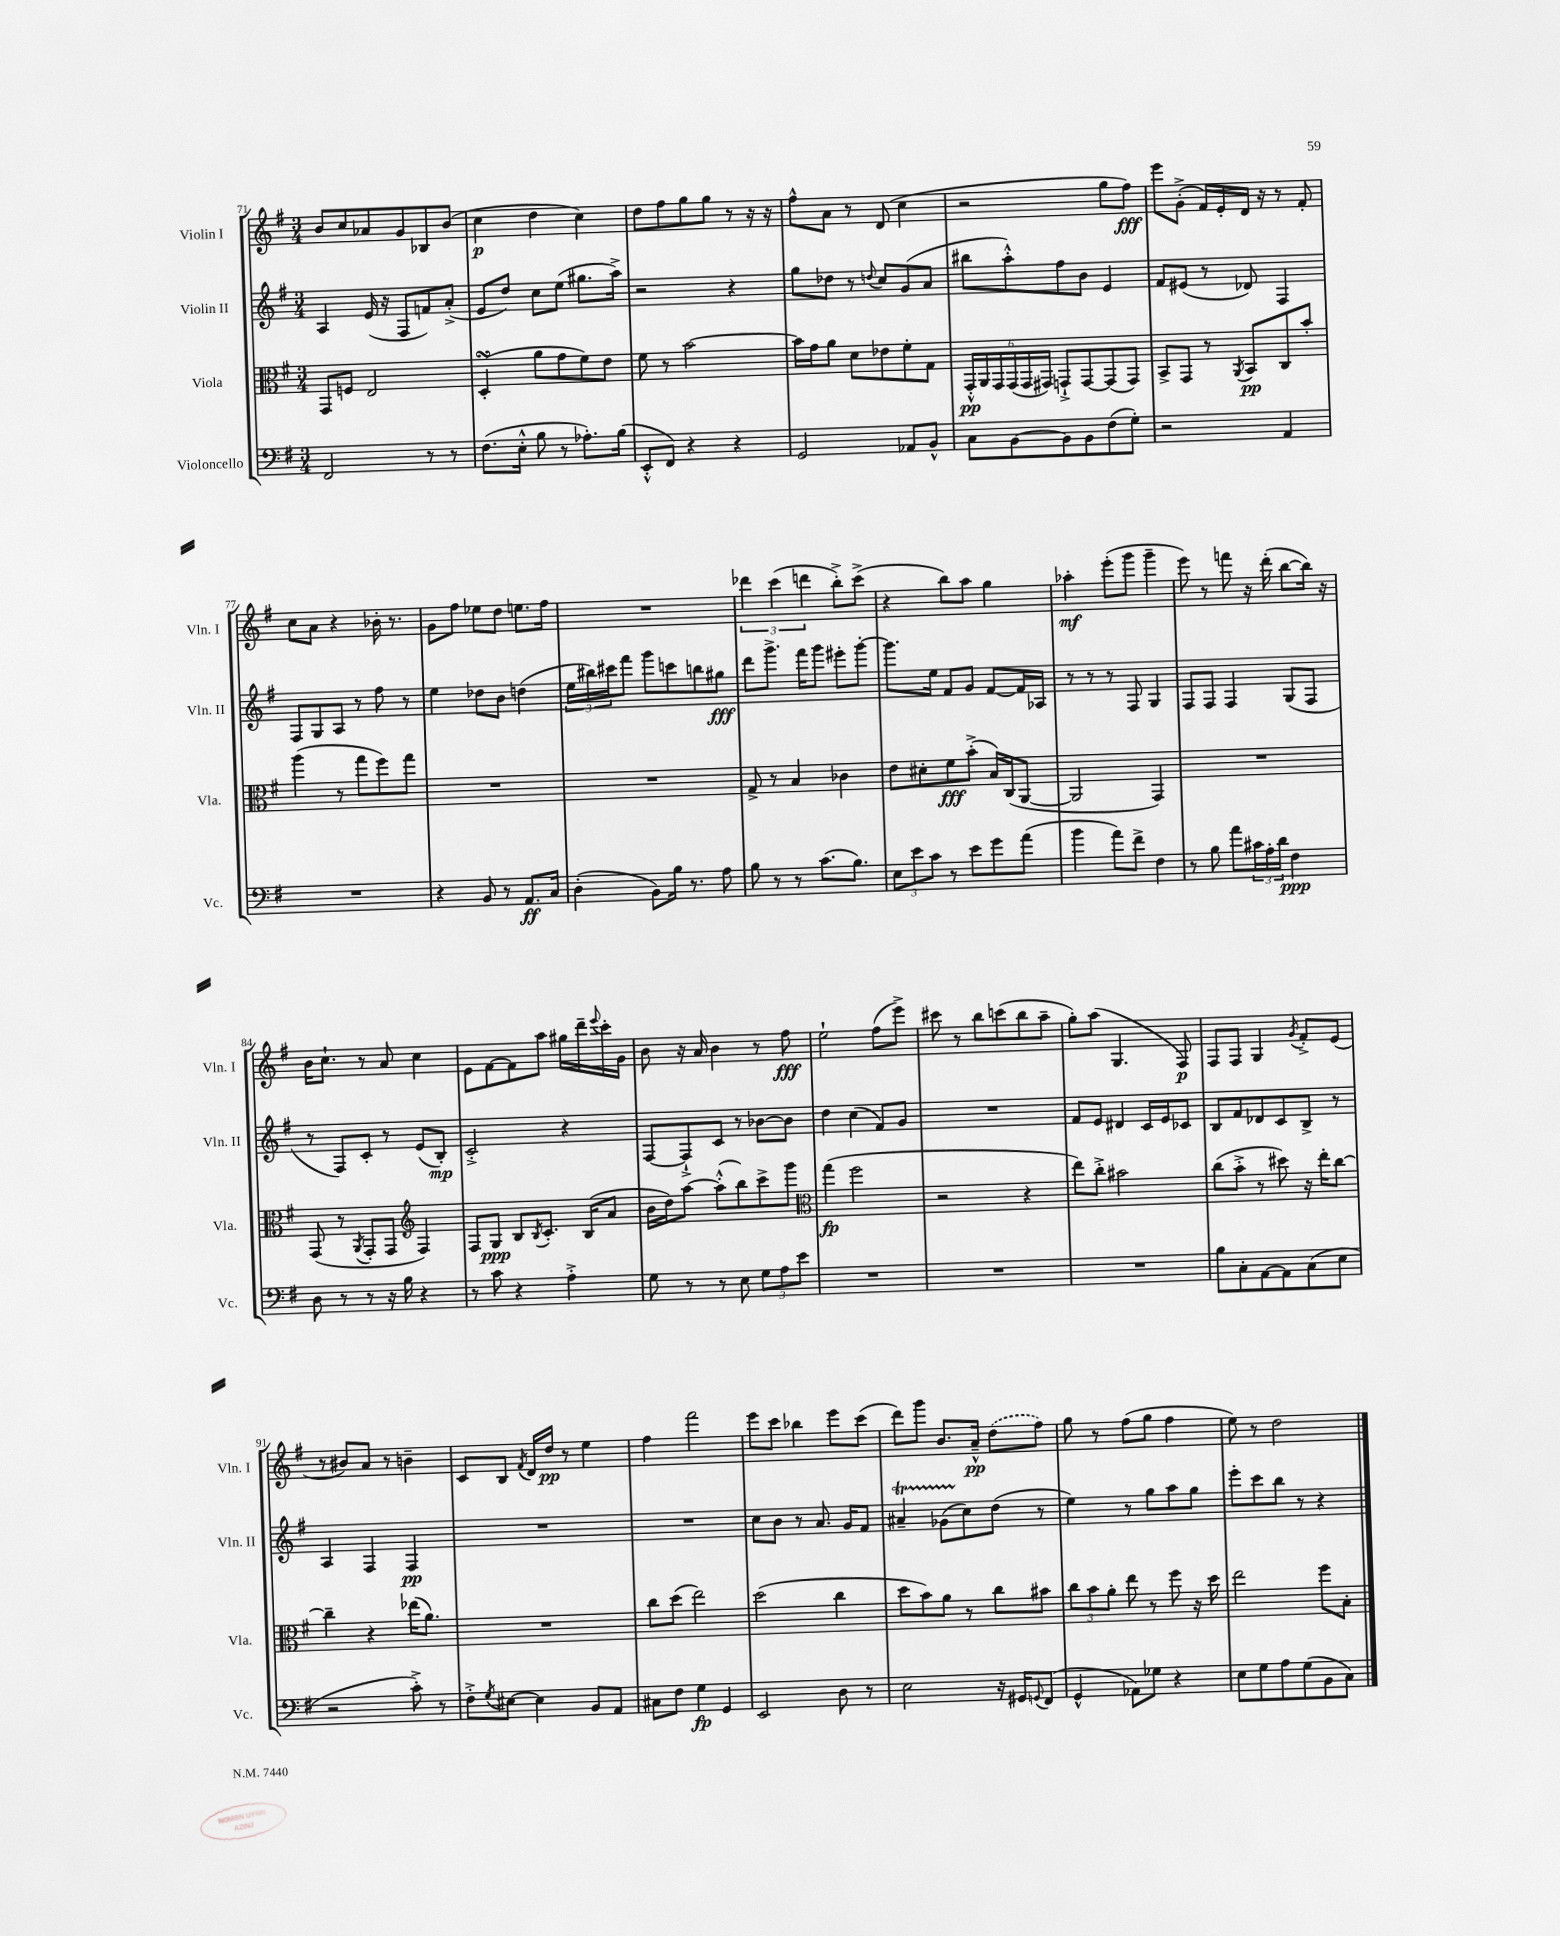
<<
\new StaffGroup <<
\new Staff = "s0" \with { instrumentName = "Violin I" shortInstrumentName = "Vln. I" } {
    \clef treble \key g \major \numericTimeSignature \time 3/4
    b'8 c''8 aes'8 g'8 bes8 b'8( |
    c''4\p d''4 c''4) |
    d''8 fis''8 g''8 g''8 r8 r16 r16 |
    fis''8-^ a'8 r8 d'8( c''4 |
    r2 g''8 fis''8\fff) |
    e'''8 g'8-.->( fis'16) e'16-. d'16 r16 r8 fis'8-. |
    c''8 a'8 r4 bes'16-. r8. |
    g'8 fis''8 ees''8 d''8 e''8. fis''16 |
    R2. |
    \tuplet 3/2 { des'''4 c'''4( d'''4 } b''8-.->) c'''8->( |
    r4 b''8) a''8 g''4 |
    aes''4-.\mf e'''8-.( g'''8 g'''4-- |
    e'''8) r8 f'''8 r16 d'''16-.( b''8~ b''16) r16 |
    b'16 c''8.-! r8 a'8 c''4 |
    e'8 fis'8~ fis'8 a''8 gis''16 d'''16-- \appoggiatura { e'''8 } c'''16-. g'16 |
    b'8 r16 a'16 b'4 r8 fis''8\fff |
    e''2-! fis''8( e'''8->) |
    cis'''8 r8 b''8 c'''8( b''8 a''8-- |
    g''8-.) a''8( g4. fis8\p) |
    fis8 fis8 g4 \acciaccatura { g'8 } fis'8-.-> e'8( |
    r8 bis'8) a'8 r8 b'4-- |
    c'8 b8 \acciaccatura { fis'8 } d'16 d''16\pp r8 e''4 |
    fis''4 fis'''2 |
    e'''8 c'''8 bes''4 e'''8 c'''8( |
    d'''8) g'''8 b'8. a'16---^\pp \once \slurDashed d''8( fis''8) |
    g''8 r8 fis''8( g''8 fis''4 |
    e''8) r8 d''2 \bar "|." |
}
\new Staff = "s1" \with { instrumentName = "Violin II" shortInstrumentName = "Vln. II" } {
    \clef treble \key g \major \numericTimeSignature \time 3/4
    a4 e'16( r16 fis8 f'8) a'8-.->( |
    e'8 d''8) c''8 e''8( gis''8. a''16->) |
    r2 r4 |
    g''8 des''8 r8 \appoggiatura { d''8 } c''8 g'8( a'8 |
    bis''8 a''8-.-^) fis''8 b'8 e'4 |
    fis'8 eis'8( r8 des'8) fis4 |
    fis8 g8 a8 r8 fis''8 r8 |
    e''4 des''8 b'8 d''4( |
    \tuplet 3/2 { e''16 bis''16) cis'''16 } fis'''8 g'''8 c'''8 b''8 gis''8\fff |
    d'''8 g'''8.-> fis'''16 g'''8 eis'''8-. g'''8~-. |
    g'''8. e''16 fis'8 g'8 fis'8~ fis'16 aes16 |
    r8 r8 r8 fis8 g4 |
    fis8 fis8 fis4 g8( fis8 |
    r8 fis8) c'8-. r8 e'8( b8-.\mp) |
    c'2-.-> r4 |
    fis8~ fis8-!-> c'8 r8 bes'8~ bes'8 |
    d''4 c''4( fis'8) g'8 |
    R2. |
    fis'8 e'8 dis'4 c'16 e'16 ces'8 |
    b8 fis'8 des'8 c'8 b8-> r8 |
    a4 fis4 fis4\pp |
    R2. |
    R2. |
    c''8 b'8 r8 a'8. g'16 fis'8 |
    ais'4--\startTrillSpan ges'8( c''8\stopTrillSpan) d''8( r8 |
    e''4) r8 g''8 a''8 g''8 |
    e'''8-. c'''8 b''8 r8 r4 \bar "|." |
}
\new Staff = "s2" \with { instrumentName = "Viola" shortInstrumentName = "Vla." } {
    \clef alto \key g \major \numericTimeSignature \time 3/4
    g,8 f8 e2 |
    d4-.\turn( a'8 g'8 fis'8) e'8 |
    fis'8 r8 b'2~ |
    b'16 g'16 a'8 d'8 ees'8 fis'8-. g8 |
    \tuplet 6/4 { g,16-.-^\pp a,16 g,16 g,16( g,16 gis,16) } g,8-!-> g,8~ g,8( g,8) |
    b,8-> g,8 r8 \acciaccatura { a,8 } b,8\pp c8 b'8-. |
    a''4( r8 g''8 fis''8) g''8 |
    R2. |
    R2. |
    g8-> r8 b4 ces'4 |
    e'8 dis'8-. fis'8\fff b'8-.->( b16) c16( a,8~ |
    a,2 g,4) |
    R2. |
    g,8( r8 \acciaccatura { a,8 } g,8-. g,8 \clef treble fis4) |
    fis8 g8\ppp b8 \acciaccatura { b8 } c'8.-. b16( a'8 |
    b'16 d''16) a''8~ a''8-.-^( b''8) c'''8-> g'''8 |
    \clef alto g''4\fp( fis''2 |
    r2 r4 |
    e''8) c''8-.-> bis'2 |
    c''8( b'8-.-> r8 dis''8) r16 e''16-. c''8~ |
    c''4-- r4 ees''16( a'8.) |
    R2. |
    c''8 d''8( e''2) |
    d''2( c''4 |
    d''8 b'8) a'8 r8 c''8 bis'8 |
    \tuplet 3/2 { c''8 b'8 a'8-. } e''8 r8 fis''8 r16 d''16 |
    e''2 fis''8 b8-. \bar "|." |
}
\new Staff = "s3" \with { instrumentName = "Violoncello" shortInstrumentName = "Vc." } {
    \clef bass \key g \major \numericTimeSignature \time 3/4
    fis,2 r8 r8 |
    fis8.( e16-.-^ b8 r8 aes8.-.) b16( |
    e,8-.-^ fis,8) r4 r4 |
    g,2 aes,8 b,8-^ |
    c8 b,8~ b,8 b,8 fis8( g8-.) |
    r2 a,4 |
    R2. |
    r4 b,8 r8 a,8.\ff c16 |
    d4-.( b,8) b16 r8. a8 |
    b8 r8 r8 c'8.( b8.) |
    \tuplet 3/2 { e8 e'8 c'8 } r8 e'8 g'8 a'8( |
    b'4 a'8) fis'8-> fis4 |
    r8 b8 a'8 \tuplet 3/2 { cis'16 a16-. d'16 } fis4\ppp |
    d8 r8 r8 r16 b16 r4 |
    r8 c'8 r4 a4-.-> |
    g8 r8 r8 e8 \tuplet 3/2 { g8 a8 e'8 } |
    R2. |
    R2. |
    R2. |
    b8 c8-. a,8~ a,8 c8( e8 |
    r2 c'8-.->) r8 |
    fis8-.-> \acciaccatura { g8 } eis8~ eis4 b,8 a,8 |
    cis8 fis8 g4\fp g,4 |
    e,2 d8 r8 |
    e2 r16 gis,16 \appoggiatura { g,8 } fis,8( |
    g,4-^ aes,8) ges8 r4 |
    e8 g8 a8 g8( b,8 c8) \bar "|." |
}
>>
>>
\layout { \context { \Score currentBarNumber = #71 } }
